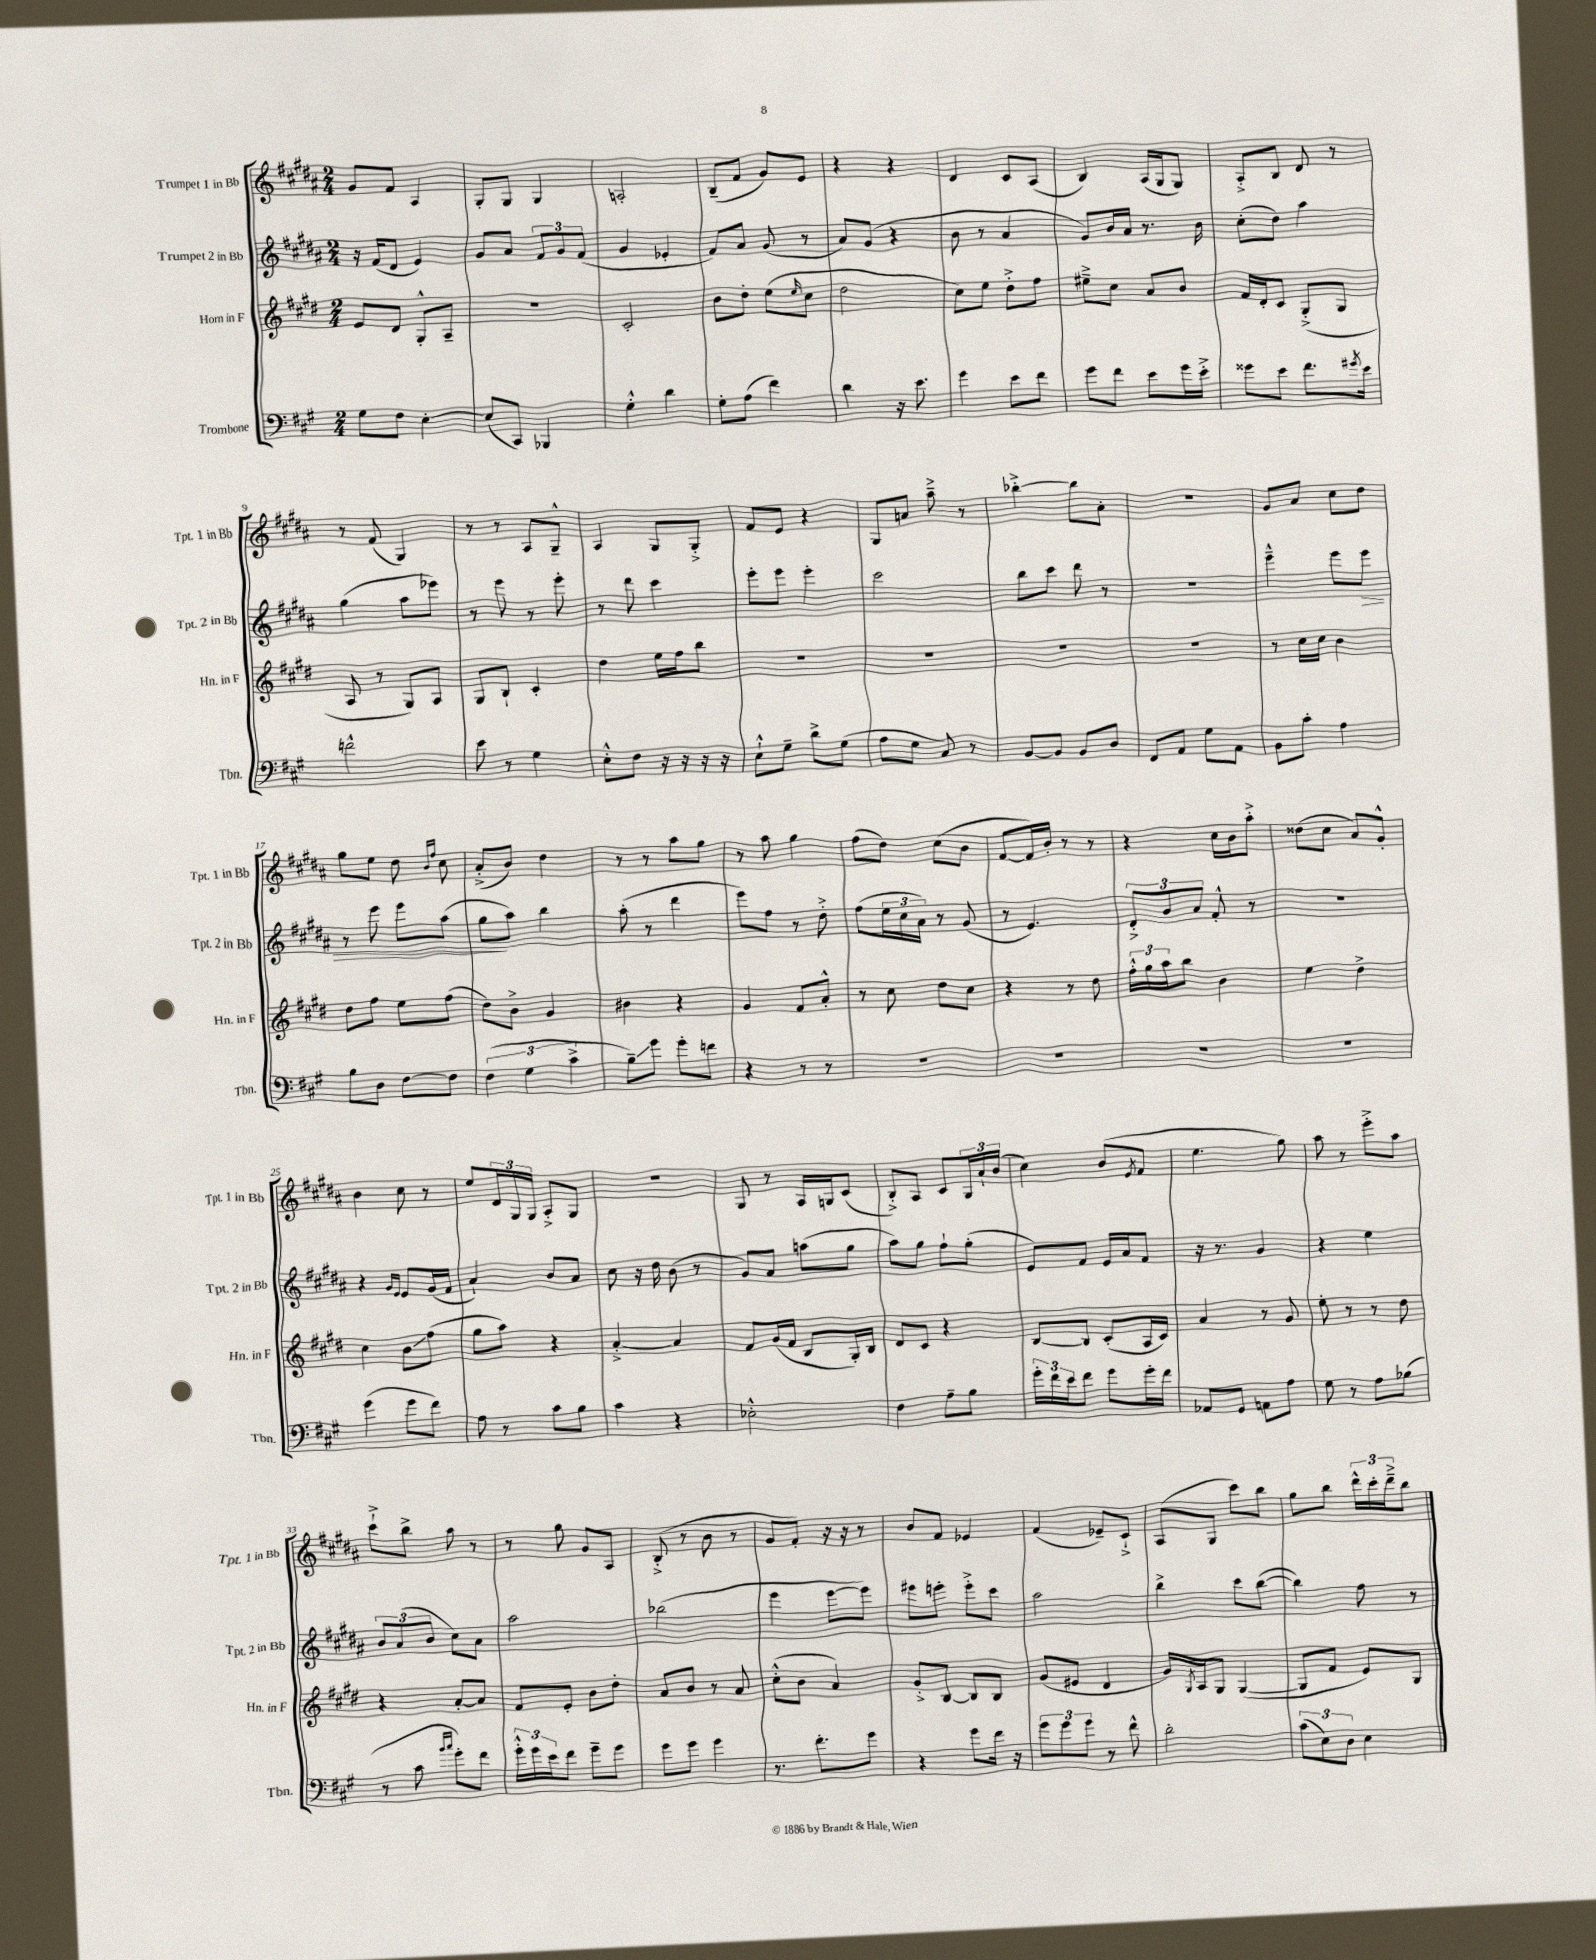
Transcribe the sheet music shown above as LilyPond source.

<<
\new StaffGroup <<
\new Staff = "s0" \with { instrumentName = "Trumpet 1 in Bb" shortInstrumentName = "Tpt. 1 in Bb" } {
    \clef treble \key b \major \numericTimeSignature \time 2/4
    gis'8 fis'8 ais4 |
    gis8-. gis8 gis4 |
    a2-. |
    b8--( fis'8 gis'8) e'8 |
    r4 r4 |
    dis'4 cis'8 ais8( |
    b4) ais16( gis16 gis8) |
    ais8-.-> b8 dis'8 r8 |
    r8 fis'8( gis4) |
    r8 r8 ais8 gis8---^ |
    ais4 gis8 gis8-.-> |
    fis'8 e'8 r4 |
    gis8 a'8 ais''8---> r8 |
    bes''4~-.-> bes''8 ais'8-. |
    r2 |
    gis'8 ais'8 cis''8 dis''8 |
    gis''8 e''8 dis''8 \grace { b'16 fis''16 } cis''8 |
    ais'8-.->( b'8) dis''4 |
    r8 r8 ais''8 gis''8 |
    r8 ais''8 gis''4 |
    fis''8( dis''8) cis''8( b'8 |
    fis'8~ fis'16) b'16-. r8 r8 |
    r4 cis''16 b'16 ais''8-.-> |
    disis''8( cis''8 ais'8) gis'8-.-^ |
    b'4 cis''8 r8 |
    e''8 \tuplet 3/2 { dis'16 gis16 gis16 } ais8-.-> gis8 |
    R2 |
    gis8 r8 ais16 g16 cis'8( |
    b8-.->) ais8 cis'8 \tuplet 3/2 { gis16 ais'16-! b'16( } |
    cis''4) b'8( \acciaccatura { e'8 } fis'8 |
    e''4. gis''8) |
    ais''8 r8 e'''8-.-> ais''8 |
    cis'''8-!-> b''8-> ais''8 r8 |
    r8 gis''8 gis'8 ais8 |
    b8-.->( r8 b'8 r8 |
    gis'8 fis'8-.) r16 r16 r8 |
    b'8 fis'8 ees'4 |
    fis'4( ees'8--) cis'8-!-> |
    ais8( gis8 cis'''8) b''8 |
    gis''8 b''8 \tuplet 3/2 { dis'''16-^ cis'''16-. dis'''16---> } b''8 \bar "|." |
}
\new Staff = "s1" \with { instrumentName = "Trumpet 2 in Bb" shortInstrumentName = "Tpt. 2 in Bb" } {
    \clef treble \key b \major \numericTimeSignature \time 2/4
    r16 fis'16( dis'8 e'4) |
    gis'8 ais'8 \tuplet 3/2 { fis'8 gis'8 fis'8( } |
    gis'4 ees'4-. |
    fis'8) ais'8 gis'8( r8 |
    ais'8) gis'8( r4 |
    b'8 r8 ais'4 |
    gis'8) b'16 ais'16 r8. b'16 |
    cis''8-.( dis''8) ais''4 |
    gis''4( ais''8 ees'''8) |
    r8 e'''8 r8 e'''8-. |
    r8 dis'''8 cis'''4 |
    e'''8-. e'''8 e'''4-. |
    cis'''2 |
    b''8 cis'''8 dis'''8 r8 |
    r2 |
    e'''4---^ e'''8 e'''8\> |
    r8 e'''8 e'''8 ais''8( |
    gis''8\! ais''8) b''4 |
    ais''8-.( r8 dis'''4 |
    e'''8) fis''8 r8 dis''8-.-> |
    fis''8( \tuplet 3/2 { e''16 cis''16 ais'16) } r8 gis'8( |
    r8 e'4.) |
    \tuplet 3/2 { dis'8-.-> b'8 ais'8 } fis'8-.-^ r8 |
    r2 |
    r4 \grace { gis'16 e'16 } e'8 gis'16( fis'16 |
    ais'4-!) b'8 ais'8 |
    cis''8 r16 dis''16 b'8( r8 |
    gis'8) ais'8 a''8( gis''8 |
    ais''8) gis''8 fis''8-! gis''8-.( |
    e'8) fis'8 e'16 ais'16 fis'8 |
    r16 r8. gis'4 |
    r4 e''4 |
    \tuplet 3/2 { b'8 ais'8( b'8 } cis''8) ais'8 |
    ais''2 |
    bes''2( |
    e'''4 e'''8~ e'''8) |
    eis'''8 e'''8-. e'''8-.-> cis'''8 |
    ais''2 |
    b''4-> cis'''8 b''8~( |
    b''4) fis''8 r8 \bar "|." |
}
\new Staff = "s2" \with { instrumentName = "Horn in F" shortInstrumentName = "Hn. in F" } {
    \clef treble \key e \major \numericTimeSignature \time 2/4
    e'8 dis'8 gis8-.-^ a8-- |
    R2 |
    cis'2-. |
    b'8 dis''8-. e''8( \grace { e''16 } cis''8 |
    dis''2 |
    cis''8) e''8 dis''8-.-> fis''8 |
    eis''8---> cis''8 a'8 b'8 |
    fis'16 dis'16-. cis'8 gis8-.->( gis8 |
    a8 r8 gis8) a8 |
    gis8 b8-! cis'4-. |
    dis''4 e''16 fis''16 b''8 |
    R2 |
    R2 |
    R2 |
    R2 |
    r8 cis''16 cis''16 b'4 |
    dis''8 fis''8 e''8 fis''8( |
    dis''8) b'8-> gis'4 |
    bis'4 r4 |
    gis'4 fis'8 a'8-.-^ |
    r8 cis''8 dis''8 cis''8 |
    r4 r8 dis''8 |
    \tuplet 3/2 { fis''16-.-^ gis''16 a''16 } b''8 b'4 |
    e''4 dis''4-> |
    cis''4 b'8\glissando fis''8( |
    gis''8 a''8) r4 |
    a'4~-.-> a'4 |
    fis'8 gis'16( fis'16 b8 gis16-.) b16 |
    dis'8 cis'8 r4 |
    b8~ b8 cis'8-.( a16 cis'16) |
    a'4 r8 gis'8 |
    e''8-. r8 r8 dis''8 |
    r4 a'8~-. a'8 |
    fis'8 e'8-. b'8 dis''8-. |
    a'8 b'8 r8 a'8 |
    cis''8-.-^( b'8 a'4) |
    gis'8-.-> b8~ b8 b8 |
    gis'8( eis'8 dis'4 |
    gis'16) \acciaccatura { gis8 } a16 gis8 gis4~( |
    gis8 fis'8 e'8) gis8 \bar "|." |
}
\new Staff = "s3" \with { instrumentName = "Trombone" shortInstrumentName = "Tbn." } {
    \clef bass \key a \major \numericTimeSignature \time 2/4
    gis8 fis8 e4~-. |
    e8( cis,8) bes,,4 |
    gis4-.-^ d'4 |
    gis8-. a8( fis'4) |
    d'4 r16 e'8. |
    gis'4 e'8 fis'8 |
    gis'8 fis'8 e'8 gis'16 e'16-.-> |
    gisis'8 e'8 fis'8. \acciaccatura { gis'8 } e'16 |
    f'2-^ |
    e'8 r8 gis4 |
    e8-.-^ fis8 r16 r16 r16 r16 |
    e8-!-^ gis8-- d'8-> gis8( |
    a8 gis8 cis8) r8 |
    b,8~ b,8 b,8 d8 |
    fis,8 a,8 gis8 a,8 |
    b,8 cis'8-. a4 |
    b8 d8 fis8~ fis8 |
    \tuplet 3/2 { fis4( gis4 cis'4-> } |
    b8--\glissando) gis'8 gis'8-. f'8 |
    r4 r8 r8 |
    R2 |
    R2 |
    R2 |
    R2 |
    gis'4( gis'8 fis'8) |
    a8 r8 cis'8 b8 |
    cis'4 r4 |
    ees2-.-^ |
    fis4 a8-- b8 |
    \tuplet 3/2 { gis'16-. fis'16 e'16 } fis'8 gis'8 gis'16-. fis'16 |
    aes,8 gis,8 a,8 a8 |
    gis8 r8 a8 bes8( |
    r8 cis'8 \grace { b'16 cis''16 } gis'8-.) fis'8 |
    \tuplet 3/2 { gis'16-.-^ gis'16 e'16 } fis'8 gis'8-- gis'8 |
    gis'8 gis'8 gis'4 |
    r8. fis'8.-. gis'8 |
    r4 gis'8 fis'16 r16 |
    \tuplet 3/2 { gis'8 gis'8 gis'8 } r8 fis'8-^ |
    d'2-. |
    \tuplet 3/2 { cis'8( e8) d8 } e4 \bar "|." |
}
>>
>>
